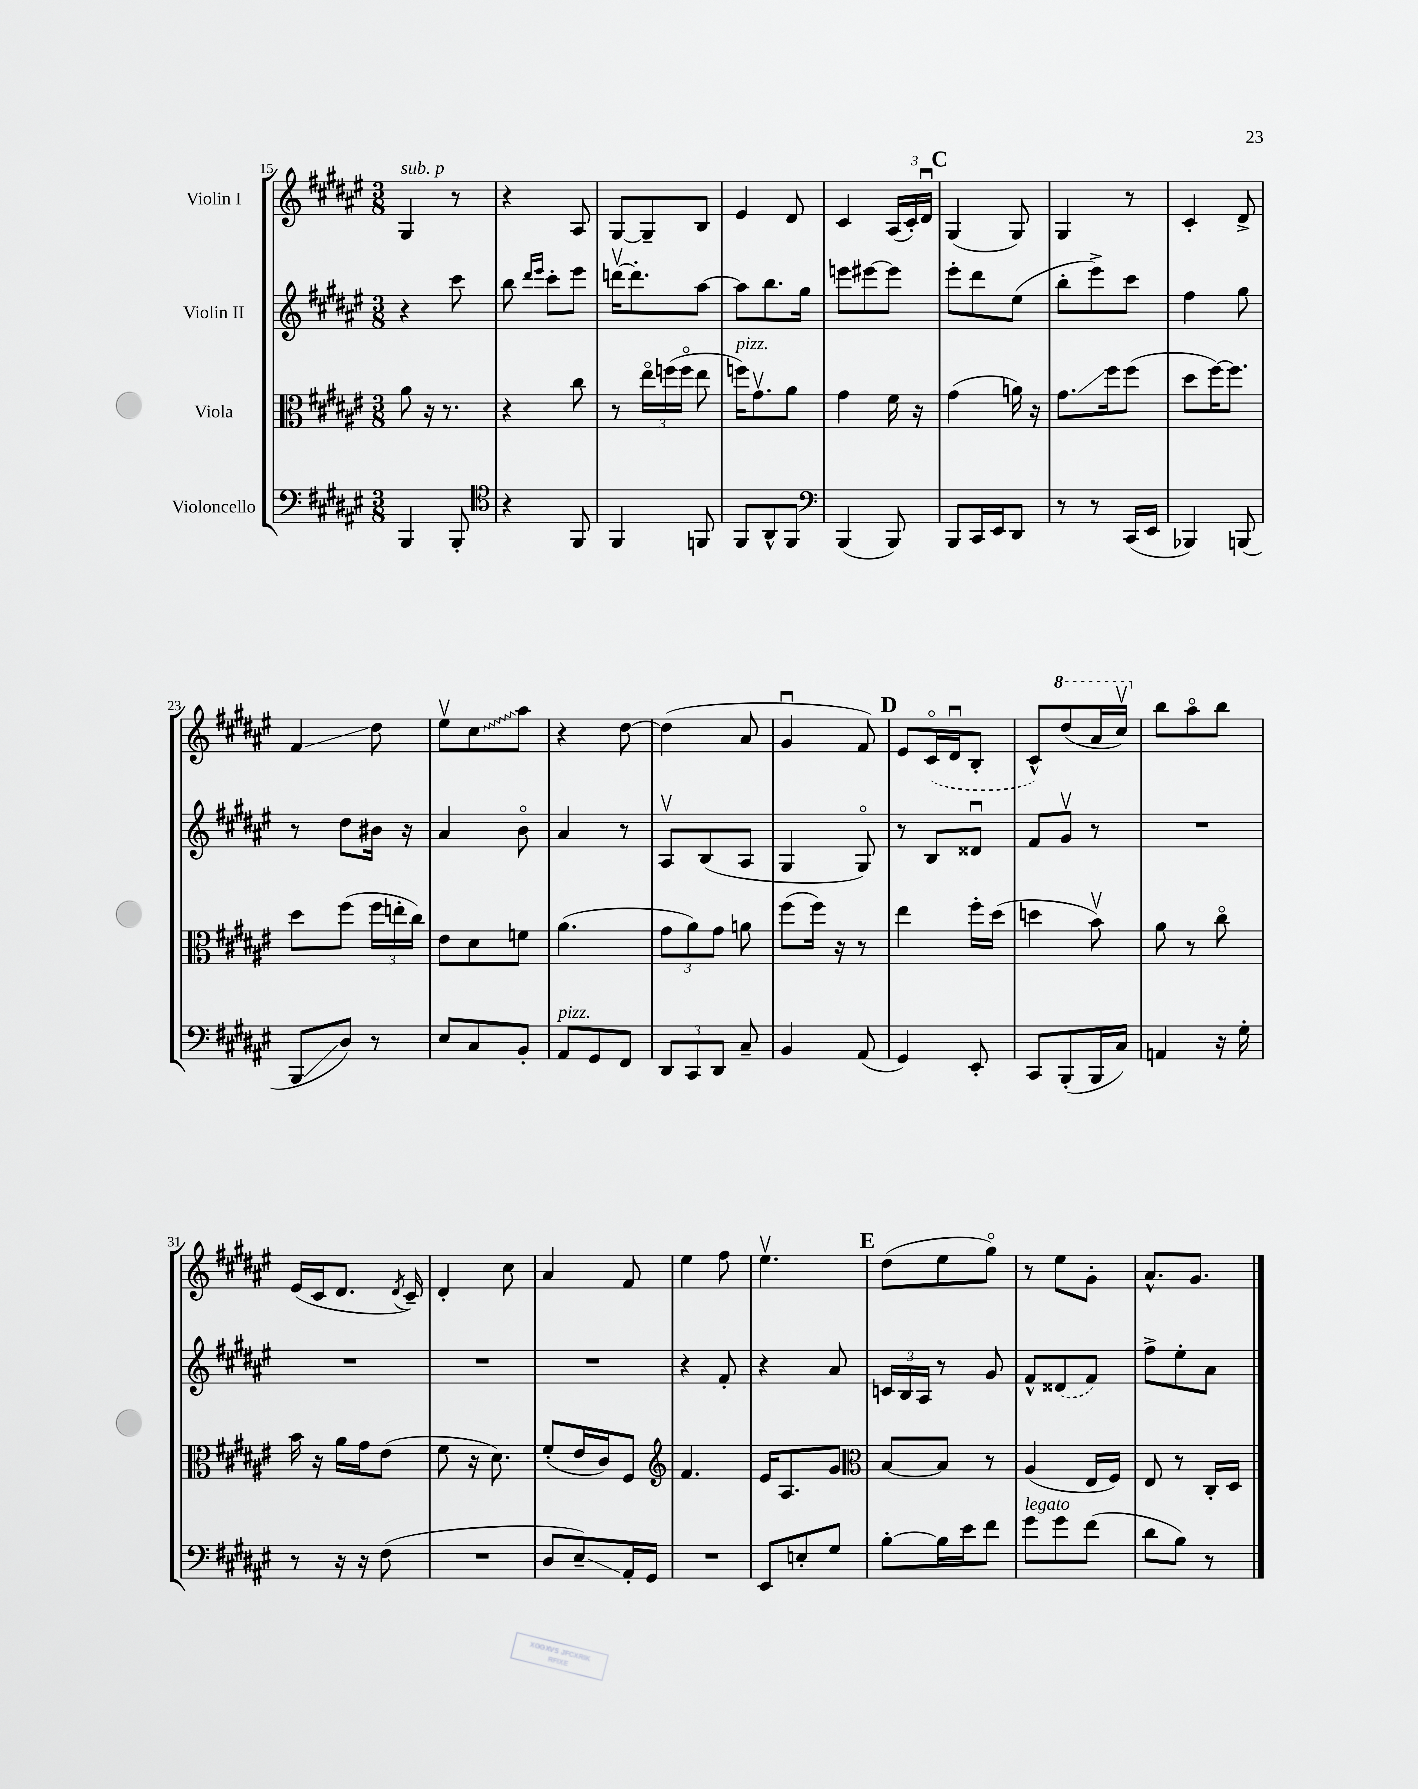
<<
\new StaffGroup <<
\new Staff = "s0" \with { instrumentName = "Violin I" } {
    \clef treble \key fis \major \numericTimeSignature \time 3/8
    \autoBeamOff gis4^\markup { \italic "sub. p" } r8 |
    r4 ais8 |
    gis8[~ gis8-- b8] |
    eis'4 dis'8 |
    cis'4 \tuplet 3/2 { ais16[( cis'16-.) dis'16]\downbow } |
    \mark \markup { \bold "C" } gis4( gis8) |
    gis4 r8 |
    cis'4-. dis'8-> |
    fis'4\glissando dis''8 |
    eis''8[\upbow \once \override Glissando.style = #'zigzag cis''8\glissando ais''8] |
    r4 dis''8~ |
    dis''4( ais'8 |
    gis'4\downbow fis'8) |
    \mark \markup { \bold "D" } eis'8[ \once \slurDashed cis'16\flageolet( dis'16\downbow b8]-. |
    cis'8[-^) \ottava #1 dis'''8( ais''16 cis'''16]\upbow) \ottava #0 |
    b''8[ ais''8\flageolet b''8] |
    eis'16[( cis'16 dis'8.] \acciaccatura { dis'8 } cis'16--) |
    dis'4-. cis''8 |
    ais'4 fis'8 |
    eis''4 fis''8 |
    eis''4.\upbow |
    \mark \markup { \bold "E" } dis''8[( eis''8 gis''8]\flageolet) |
    r8 eis''8[ gis'8]-. |
    ais'8.[-^ gis'8.] \bar "|." |
}
\new Staff = "s1" \with { instrumentName = "Violin II" } {
    \clef treble \key fis \major \numericTimeSignature \time 3/8
    \autoBeamOff r4 cis'''8 |
    b''8 \grace { dis'''16[ eis'''16] } cis'''8[-. eis'''8] |
    d'''16[~\upbow d'''8.-. ais''8]~ |
    ais''8[ b''8. gis''16] |
    e'''8[ eis'''8~ eis'''8] |
    \mark \markup { \bold "C" } eis'''8[-. dis'''8 eis''8]( |
    b''8[-. eis'''8->) cis'''8] |
    fis''4 gis''8 |
    r8 dis''8[ bis'16] r16 |
    ais'4 b'8\flageolet |
    ais'4 r8 |
    ais8[\upbow b8( ais8] |
    gis4 gis8\flageolet) |
    \mark \markup { \bold "D" } r8 b8[ disis'8]\downbow |
    fis'8[ gis'8]\upbow r8 |
    R4. |
    R4. |
    R4. |
    R4. |
    r4 fis'8-. |
    r4 ais'8 |
    \mark \markup { \bold "E" } \tuplet 3/2 { c'16[ b16 ais16] } r8 gis'8 |
    fis'8[-^ \once \slurDashed disis'8( fis'8]) |
    fis''8[-> eis''8-. ais'8] \bar "|." |
}
\new Staff = "s2" \with { instrumentName = "Viola" } {
    \clef alto \key fis \major \numericTimeSignature \time 3/8
    \autoBeamOff ais'8 r16 r8. |
    r4 cis''8 |
    r8 \tuplet 3/2 { eis''16[\flageolet f''16( f''16]\flageolet } eis''8 |
    f''16[^\markup { \italic "pizz." }) gis'8.\upbow ais'8] |
    gis'4 fis'16 r16 |
    \mark \markup { \bold "C" } gis'4( a'16) r16 |
    gis'8.[\glissando fis''16 fis''8]( |
    dis''8[ fis''16~) fis''8.] |
    dis''8[ fis''8]( \tuplet 3/2 { fis''16[ e''16-. cis''16]) } |
    eis'8[ dis'8 f'8] |
    ais'4.( |
    \tuplet 3/2 { gis'8[ ais'8) gis'8] } a'8 |
    fis''8[( fis''16]) r16 r8 |
    \mark \markup { \bold "D" } eis''4 fis''16[-. dis''16]( |
    d''4 b'8\upbow) |
    ais'8 r8 cis''8\flageolet |
    b'16 r16 ais'16[ gis'16 eis'8]( |
    fis'8 r16 dis'8.) |
    fis'8[-.( eis'16 cis'16) fis8] |
    \clef treble fis'4. |
    eis'16[ ais8. gis'8] |
    \mark \markup { \bold "E" } \clef alto b8[~ b8] r8 |
    ais4( eis16[ fis16]) |
    eis8 r8 cis16[-. dis16] \bar "|." |
}
\new Staff = "s3" \with { instrumentName = "Violoncello" } {
    \clef bass \key fis \major \numericTimeSignature \time 3/8
    \autoBeamOff b,,4 b,,8-. |
    \clef tenor r4 fis,8 |
    fis,4 f,8 |
    fis,8[ ais,8-^ fis,8] |
    \clef bass b,,4( b,,8) |
    \mark \markup { \bold "C" } b,,8[ cis,16 eis,16 dis,8] |
    r8 r8 cis,16[( eis,16] |
    bes,,4) b,,8( |
    b,,8[\glissando dis8]) r8 |
    eis8[ cis8 b,8]-. |
    ais,8[^\markup { \italic "pizz." } gis,8 fis,8] |
    \tuplet 3/2 { dis,8[ cis,8 dis,8] } cis8-- |
    b,4 ais,8( |
    \mark \markup { \bold "D" } gis,4) eis,8-. |
    cis,8[ b,,8-.( b,,16 cis16]) |
    a,4 r16 gis16-. |
    r8 r16 r16 fis8( |
    R4. |
    dis8[ eis8--\glissando) ais,16-. gis,16] |
    R4. |
    eis,8[ e8-. gis8] |
    \mark \markup { \bold "E" } b8[~-. b16 eis'16 fis'8] |
    gis'8[^\markup { \italic "legato" } gis'8 fis'8]( |
    dis'8[ b8]) r8 \bar "|." |
}
>>
>>
\layout { \context { \Score currentBarNumber = #15 } }
